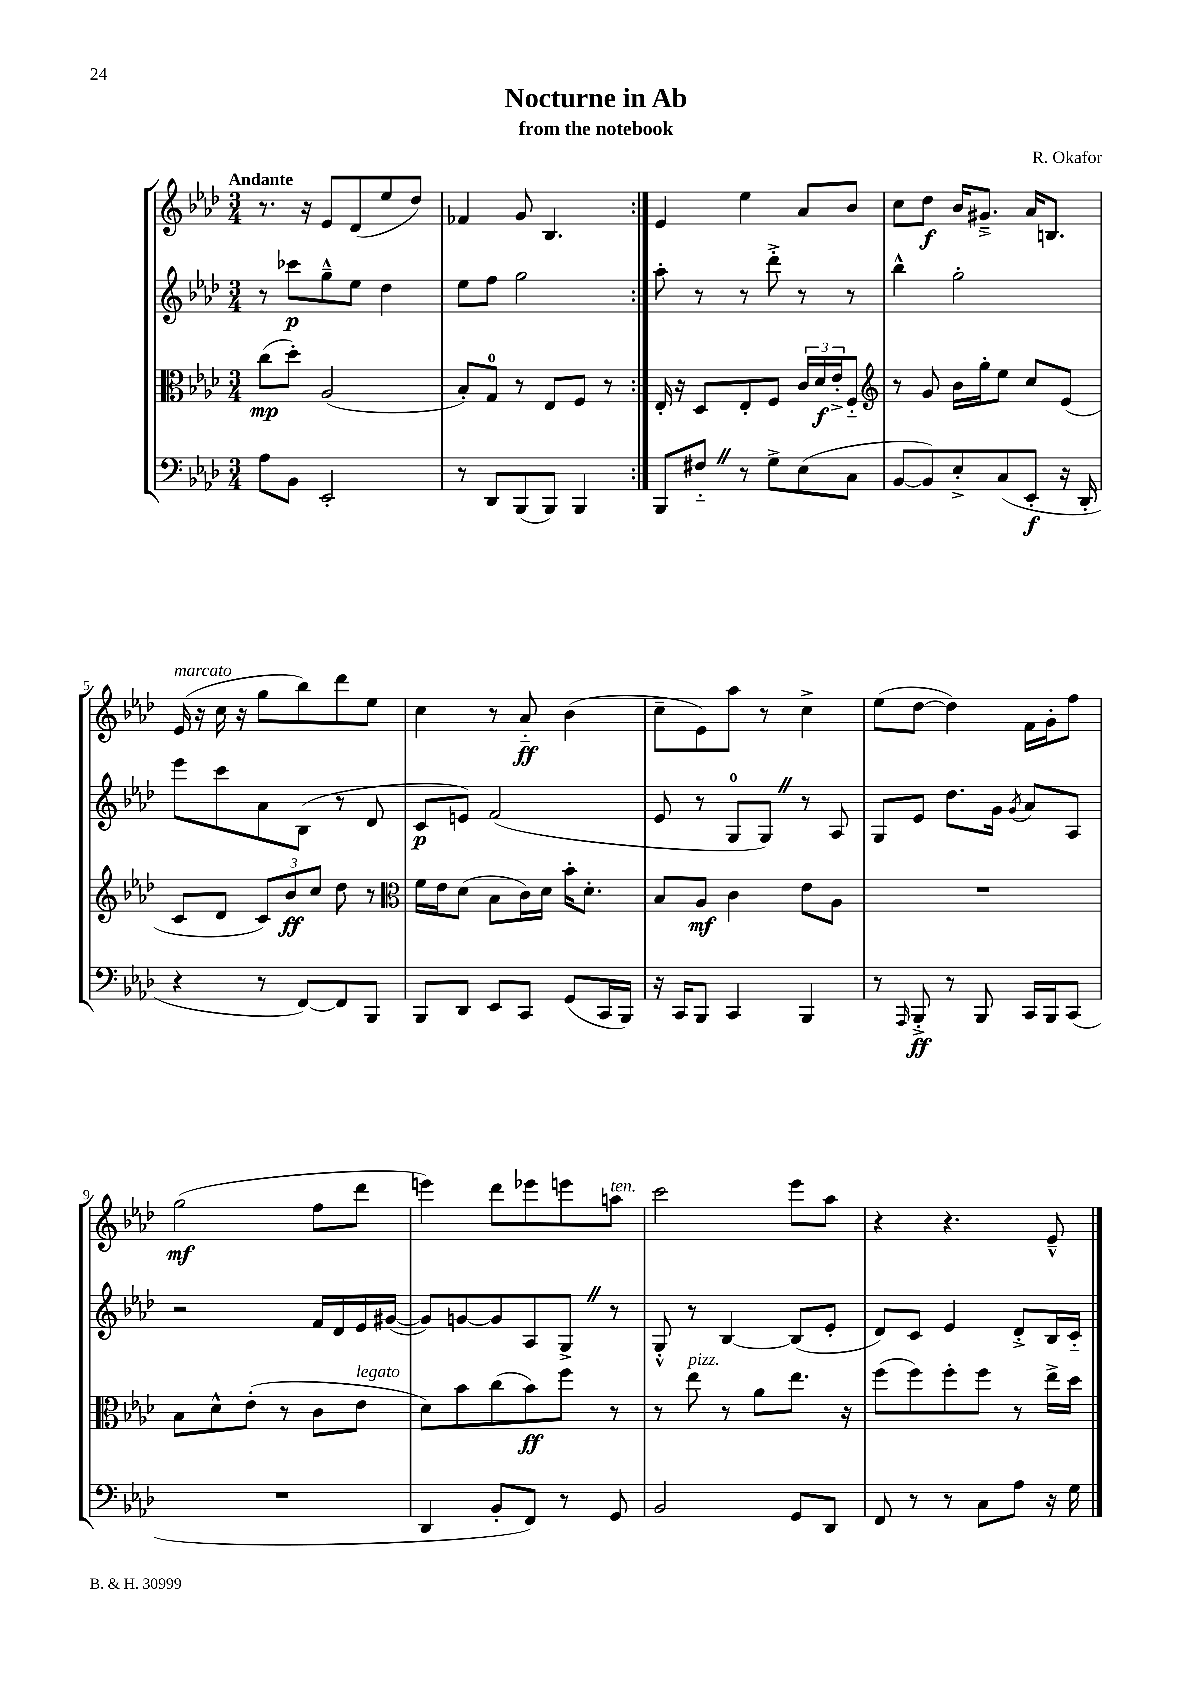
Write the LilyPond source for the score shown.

\header { title = "Nocturne in Ab" composer = "R. Okafor" subtitle = "from the notebook" }
<<
\new StaffGroup <<
\new Staff = "s0" {
    \clef treble \key aes \major \numericTimeSignature \time 3/4 \tempo "Andante"
    \repeat volta 2 { r8. r16 ees'8 des'8( ees''8 des''8) |
    fes'4 g'8 bes4. | }
    ees'4 ees''4 aes'8 bes'8 |
    c''8 des''8\f bes'16 gis'8.---> aes'16 b8. |
    ees'16^\markup { \italic "marcato" }( r16 c''16 r16 g''8 bes''8) des'''8 ees''8 |
    c''4 r8 aes'8-_\ff bes'4( |
    c''8-- ees'8) aes''8 r8 c''4-> |
    ees''8( des''8~ des''4) f'16 g'16-. f''8 |
    g''2\mf( f''8 des'''8 |
    e'''4) des'''8 ees'''8 e'''8 a''8^\markup { \italic "ten." } |
    c'''2 ees'''8 aes''8 |
    r4 r4. ees'8---^ \bar "|." |
}
\new Staff = "s1" {
    \clef treble \key aes \major \numericTimeSignature \time 3/4
    \repeat volta 2 { r8 ces'''8\p g''8---^ ees''8 des''4 |
    ees''8 f''8 g''2 | }
    aes''8-. r8 r8 des'''8-.-> r8 r8 |
    bes''4-^ g''2-. |
    ees'''8 c'''8 aes'8 bes8( r8 des'8 |
    c'8\p e'8) f'2( |
    ees'8 r8 g8-0 g8) \once \override BreathingSign.text = \markup { \musicglyph "scripts.caesura.straight" } \breathe r8 aes8 |
    g8 ees'8 des''8. g'16 \acciaccatura { g'8 } aes'8 aes8 |
    r2 f'16 des'16 ees'16 gis'16~( |
    gis'8) g'8~ g'8 aes8 g8-> \once \override BreathingSign.text = \markup { \musicglyph "scripts.caesura.straight" } \breathe r8 |
    g8-.-^ r8 bes4~ bes8( ees'8-. |
    des'8) c'8 ees'4 des'8-.-> bes16 c'16-_ \bar "|." |
}
\new Staff = "s2" {
    \clef alto \key aes \major \numericTimeSignature \time 3/4
    \repeat volta 2 { c''8\mp( des''8-.) aes2( |
    bes8-.) g8-0 r8 ees8 f8 r8 | }
    ees16-. r16 des8 ees8-. f8 \tuplet 3/2 { c'16 des'16\f ees'16-.-> } f8-_ |
    \clef treble r8 g'8 bes'16 g''16-. ees''8 c''8 ees'8( |
    c'8 des'8 \tuplet 3/2 { c'8) bes'8\ff c''8 } des''8 r8 |
    \clef alto f'16 ees'16 des'8( bes8 c'16) des'16 bes'16-. des'8.-. |
    bes8 aes8\mf c'4 ees'8 aes8 |
    R2. |
    bes8 des'8-^ ees'8-.( r8 c'8 ees'8^\markup { \italic "legato" } |
    des'8) bes'8 c''8( bes'8\ff) f''8 r8 |
    r8 ees''8^\markup { \italic "pizz." } r8 aes'8 ees''8. r16 |
    f''8( f''8) f''8-. f''8 r8 ees''16-> des''16 \bar "|." |
}
\new Staff = "s3" {
    \clef bass \key aes \major \numericTimeSignature \time 3/4
    \repeat volta 2 { aes8 bes,8 ees,2-. |
    r8 des,8 bes,,8( bes,,8) bes,,4 | }
    bes,,8 fis8-_ \once \override BreathingSign.text = \markup { \musicglyph "scripts.caesura.straight" } \breathe r8 g8-> ees8( c8 |
    bes,8~ bes,8) ees8-.-> c8( ees,8-.\f r16 des,16-. |
    r4 r8 f,8~) f,8 bes,,8 |
    bes,,8 des,8 ees,8 c,8 g,8( c,16 bes,,16) |
    r16 c,16 bes,,8 c,4 bes,,4 |
    r8 \grace { aes,,16 } bes,,8-.->\ff r8 bes,,8 c,16 bes,,16 c,8( |
    R2. |
    des,4 bes,8-. f,8) r8 g,8 |
    bes,2 g,8 des,8 |
    f,8 r8 r8 c8 aes8 r16 g16 \bar "|." |
}
>>
>>
